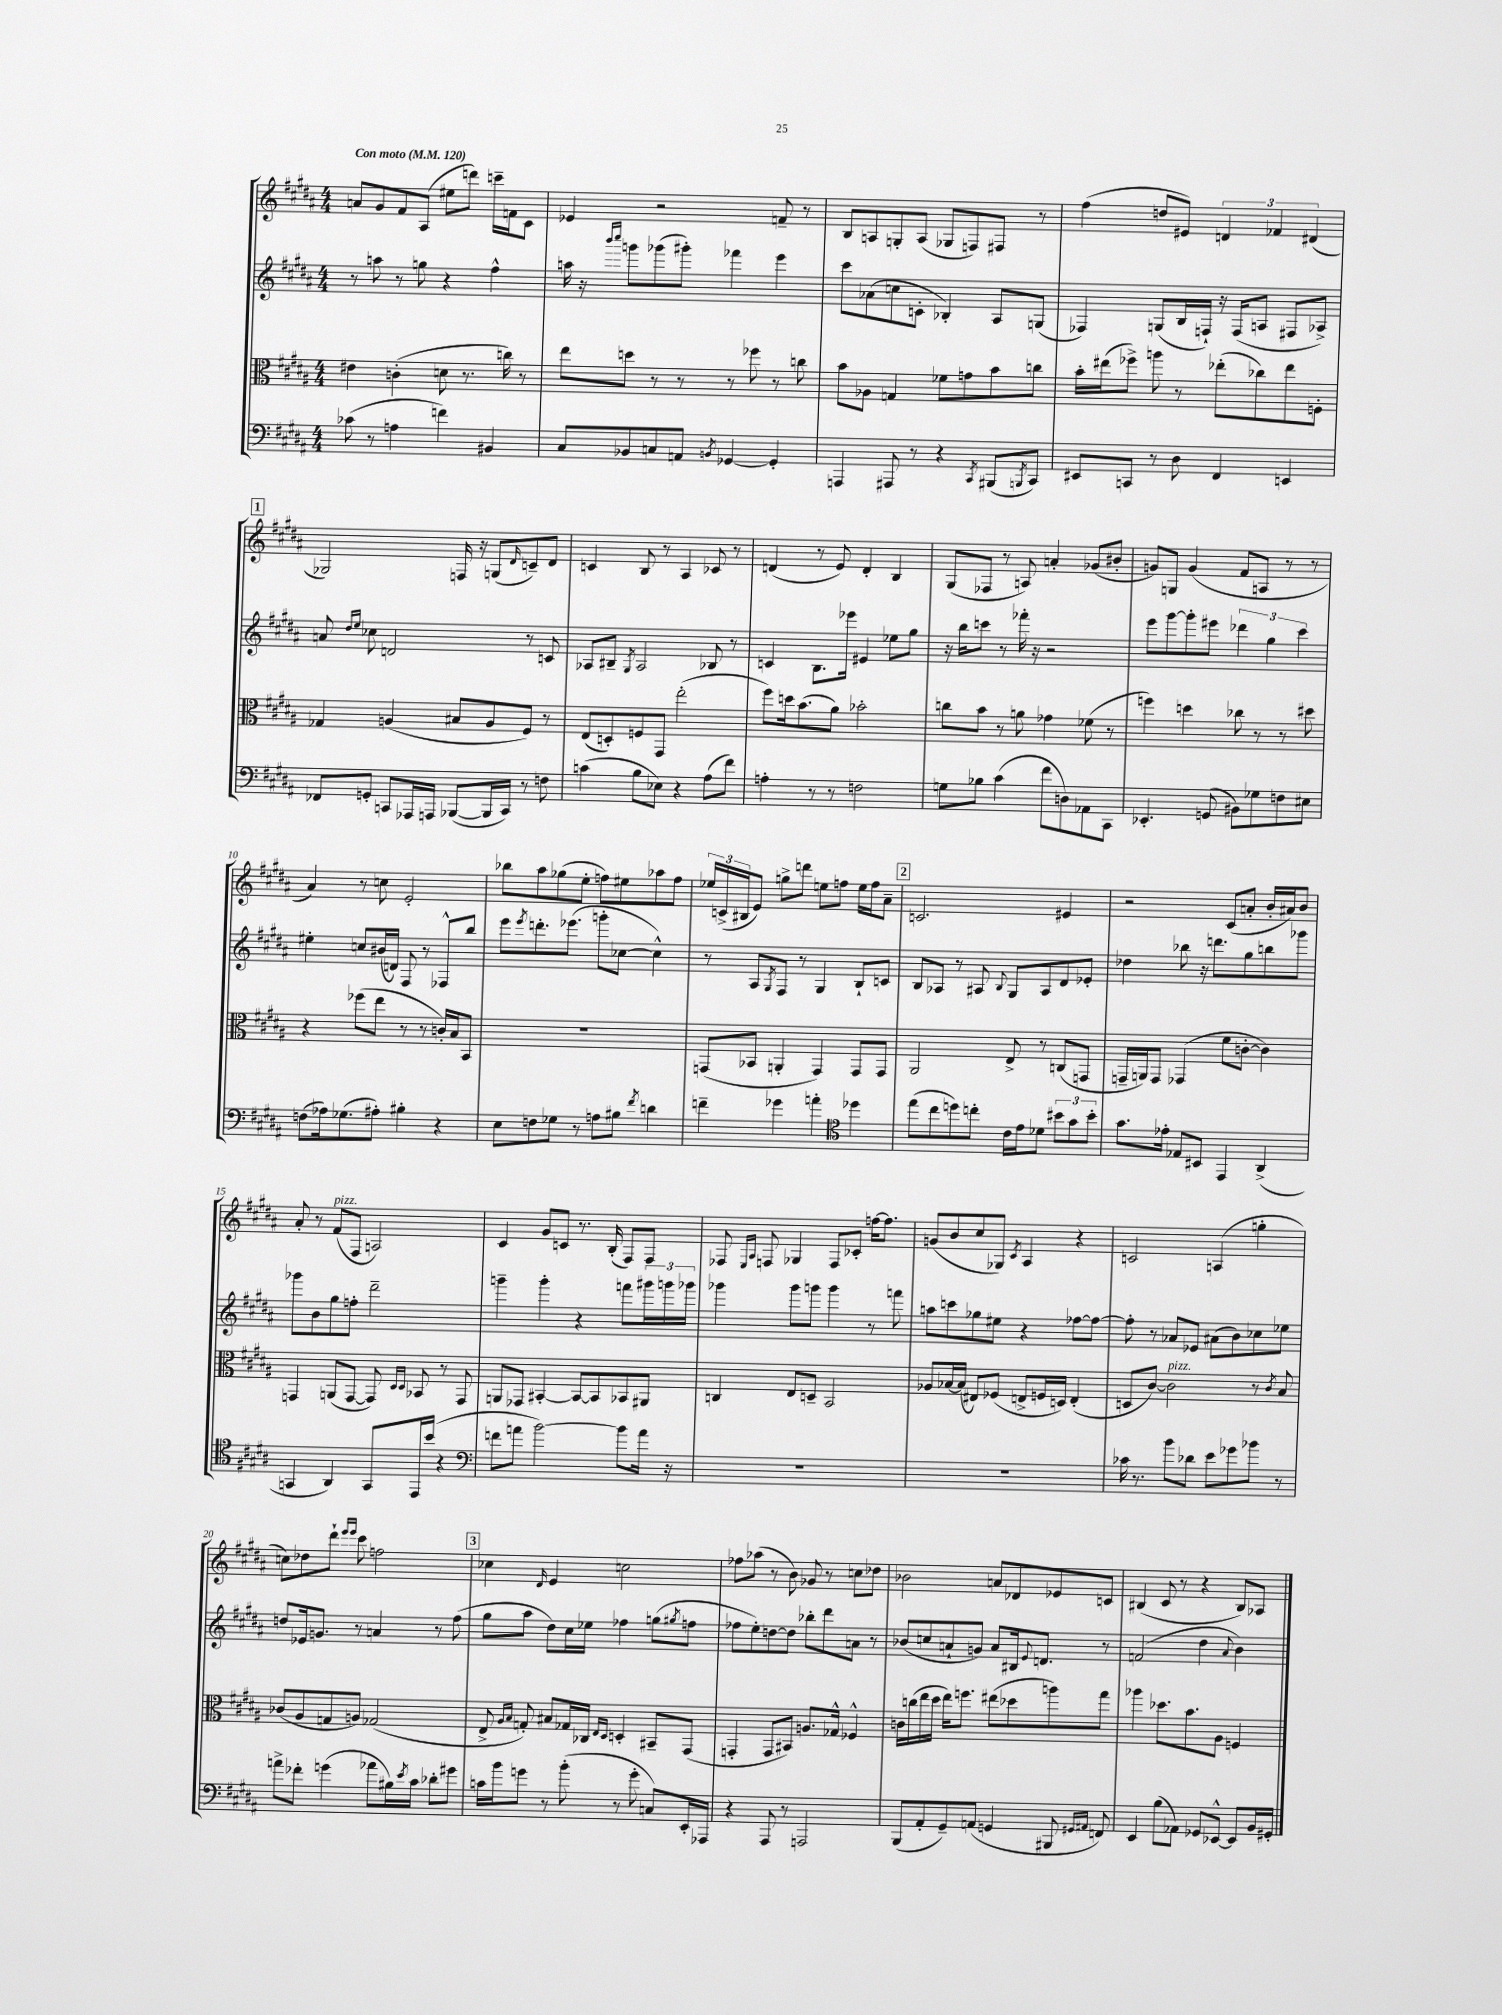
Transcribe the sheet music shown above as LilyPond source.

<<
\new StaffGroup <<
\new Staff = "s0" {
    \clef treble \key b \major \numericTimeSignature \time 4/4 \tempo "Con moto" 4 = 120
    a'8 gis'8 fis'8 ais8( eis''8 d'''8) c'''16-- f'16 cis'8 |
    ees'4 r2 f'8-- r8 |
    b8 a8 g8-. a8( ges8 f8) fis8 r8 |
    fis''4( d''8 eis'8) \tuplet 3/2 { d'4 fes'4 dis'4( } |
    \mark \markup { \box "1" } ges2) f16 r16 g8( \grace { dis'16 } c'8--) dis'8 |
    c'4 b8 r8 ais4 ces'8 r8 |
    d'4( r8 e'8) d'4-. b4 |
    gis8( fes8 r8 a8) a'4-. ges'8( bis'8-. |
    g'8) g8 g'4( fis'8 a8 r8 r8 |
    ais'4) r8 c''8 e'2-. |
    bes''8 ais''8 ges''8( e''8-. f''8) eis''8 aes''8 f''8 |
    \tuplet 3/2 { ees''16 c'16->( bis16 } e'8) g''8-> d'''8 e''8 f''8 e''16 f''16 ais'8-- |
    \mark \markup { \box "2" } c'2. eis'4 |
    r2 cis'8( a'8-. b'16-. ais'16) b'8 |
    ais'8-. r8 fis'8^\markup { \italic "pizz." }( fis8 a2) |
    cis'4 gis'8 c'8 r8. b16-.( fis8) fis8 |
    fes8 \grace { e16 ais16 } f8 ges4 f8 ces'8-. f''16~ f''8. |
    g'8( b'8 cis''8 ges8) \acciaccatura { cis'8 } ais4 r4 |
    c'2 a4( g''4-. |
    c''8) des''8 dis'''8-! \grace { e'''16 e'''16 } cis'''8 f''2 |
    \mark \markup { \box "3" } ces''4 \grace { dis'16 } e'4 c''2 |
    fes''8 aes''8( r8 b'8) ges'8 r8 c''8 des''8 |
    bes'2 a'8 des'8 ees'8 c'8 |
    bis4( cis'8 r8 r4 bis8) aes8 \bar "|." |
}
\new Staff = "s1" {
    \clef treble \key b \major \numericTimeSignature \time 4/4
    r8 a''8 r8 g''8 r4 fis''4-^ |
    a''16 r16 \grace { b'''16 cis''''16 } g'''8 ges'''8( gis'''8-.) fes'''4 e'''4 |
    cis'''8 aes'8( c''8 c'8-. bes4-.) ais8 g8( |
    fes4) g8( b16 f16-!) r16 f16( a8 fis8 aes8->) |
    \mark \markup { \box "1" } a'8 \grace { dis''16 e''16 } ces''8 d'2 r8 c'8 |
    aes8 bis8-- \acciaccatura { gis8 } aes2 bes8 r8 |
    c'4 b8. ees'''16 eis'4 ees''8 gis''8 |
    r16 b''16 c'''8 r8 fes'''16-. r16 r2 |
    e'''8 gis'''8~ gis'''8-. eis'''8 \tuplet 3/2 { des'''4 gis''4 cis'''4 } |
    eis''4-. c''8 bis'16( d'16) fis8 r8 fes8-^ b''8 |
    e'''8 \acciaccatura { e'''8 } d'''8.-. ees'''8.( g'''8-. ces''8~ ces''4-^) |
    r8 ais8 \acciaccatura { gis8 } fis8 r8 gis4 b8-! c'8 |
    \mark \markup { \box "2" } b8 aes8 r8 ais8 \appoggiatura { b8 } gis8 ais8 dis'8 ees'8-. |
    des''4 bes''8 r16 d'''8. gis''8 b''8 ges'''8 |
    ges'''8 b'8 gis''8 f''8-. dis'''2-- |
    g'''4-- g'''4-. r4 f'''8 \tuplet 3/2 { gis'''16 g'''16 ges'''16 } |
    ges'''4 ges'''8 g'''8 g'''4 r8 f'''8 |
    a''8 c'''8 ges''8 eis''8 r4 fes''8~ fes''8~ |
    fes''8-. r8 aes'8 ees'8 ais'8( b'8) ces''8 ees''8 |
    d''8 ees'16 g'8. r8 a'4 r8 fis''8( |
    \mark \markup { \box "3" } gis''8 ais''8 dis''8) cis''16 ees''16 fes''4 g''8( \acciaccatura { gis''8 } f''8 |
    fes''8 e''8-.) d''8~ d''8 bes''8-. dis'''8 a'8 r8 |
    bes'8( c''8 a'8-! g'8) a'8 bis16 \appoggiatura { e'8 } d'8. r8 |
    f'2( dis''4 \appoggiatura { ais'8 } b'4) \bar "|." |
}
\new Staff = "s2" {
    \clef alto \key b \major \numericTimeSignature \time 4/4
    eis'4 c'4-.( d'8 r8. c''16) r8 |
    e''8 d''8 r8 r8 r8 fes''8 r8 c''8 |
    b'8 aes8 g4 fes'8 g'8 b'8 c''8 |
    b'16-. eis''16( fes''8->) a''8 r8 ees''8-.( ces''8) ees''8 f8-. |
    \mark \markup { \box "1" } ges4 a4( bis8 a8 fis8) r8 |
    e8( d8-.) f8 gis,8 e''2-.( |
    fis''8) d''16 b'8.( ais'8) bes'2-. |
    c''8 b'8 r8 a'8 ges'4 fes'8( r8 |
    f''4) d''4 ces''8 r8 r8 dis''8 |
    r4 fes''8( e''8 r8 r8 c'16-.) b16 b,8 |
    R1 |
    g,8( bes,8 a,4-. g,4) g,8 g,8 |
    \mark \markup { \box "2" } ais,2 e8-> r8 c8( g,8 |
    g,16-- a,16) g,8 ges,4( fis'8 c'8~-. c'4) |
    g,4 a,8( g,8~ g,8) \grace { dis16 dis16 } bes,8 r8 g,8 |
    a,8 ges,8 bis,4~-. bis,8~ bis,8 bes,8 ais,8 |
    c4 e8 d8-- b,2 |
    aes8 bes16~ bes16( eis8) fes8( e8-> f16 d16) e4-.( |
    d8 cis'8~) cis'2^\markup { \italic "pizz." } r8 \acciaccatura { cis'8 } b8 |
    ces'8( ais8 g8 a8) ges2( |
    \mark \markup { \box "3" } e8-> \grace { ais16 b16 } g8-.) bis8 ges16 ces16 \grace { e16 dis16 } d4-. bis,8-- gis,8( |
    g,4-. g,8 bis,8) a8. ges16-^ fes4-^ |
    c'16 c''16( e''16 dis''16 e''16) f''8. eis''8( des''8 a''8) gis''8 |
    aes''4 des''8. b'8. ais8 f4 \bar "|." |
}
\new Staff = "s3" {
    \clef bass \key b \major \numericTimeSignature \time 4/4
    ces'8( r8 a4 f'4) bis,4 |
    cis8 bes,8 c8 a,8 \acciaccatura { b,8 } ges,4~ ges,4-. |
    a,,4 ais,,8 r8 r4 \acciaccatura { cis,8 } bis,,8( \acciaccatura { b,,8 } cis,8) |
    eis,8 c,8 r8 dis8 fis,4 e,4 |
    \mark \markup { \box "1" } fes,8 g,8-. c,8 aes,,16 a,,16 bes,,8~( bes,,16 c,16) r8 f8 |
    c'4( b8 ees8) r4 ais8( fis'8) |
    a4-. r8 r8 f2 |
    g8 bes8 cis'4( fis'8 d8) aes,8 cis,8 |
    ees,4.-. g,8( bis,8) ges8 f8 eis8 |
    f8( aes16) ges8.( ais8-.) bis4-. r4 |
    e8 f8 ges8 r8 a8 bis8 \acciaccatura { fis'8 } d'4 |
    f'4-- ges'4 a'4-. \clef tenor des''4 |
    \mark \markup { \box "2" } e''8( cis''8 d''8) c''8-. cis'16 e'16 des'8 \tuplet 3/2 { bis'8 gis'8 bis'8-. } |
    gis'8. ees'16-. ees8 bis,8 e,4 ais,4->( |
    g,4 ais,4) g,8 e,16 b'16( r4 |
    \clef bass f'8 a'8 b'2~) b'8 a'16 r16 |
    R1 |
    R1 |
    ces'16 r8. b'8 des'8 e'8 ges'8 bes'8 r8 |
    a'8-> fes'8-. g'4( aes'8 bis16) \acciaccatura { e'8 } cis'16 des'8-. gis'8 |
    \mark \markup { \box "3" } c'16 b'16 g'8 r8 b'8-.( r8 g'8-. c8) e,16-. aes,,16 |
    r4 ais,,8 r8 a,,2 |
    b,,8( ais,8-. gis,8--) a,8( g,4 bis,,8 \grace { gis,16 ais,16 } f,8) |
    e,4 b8( aes,8) ges,8 ees,8~-^ ees,8 b,16 gis,16-. \bar "|." |
}
>>
>>
